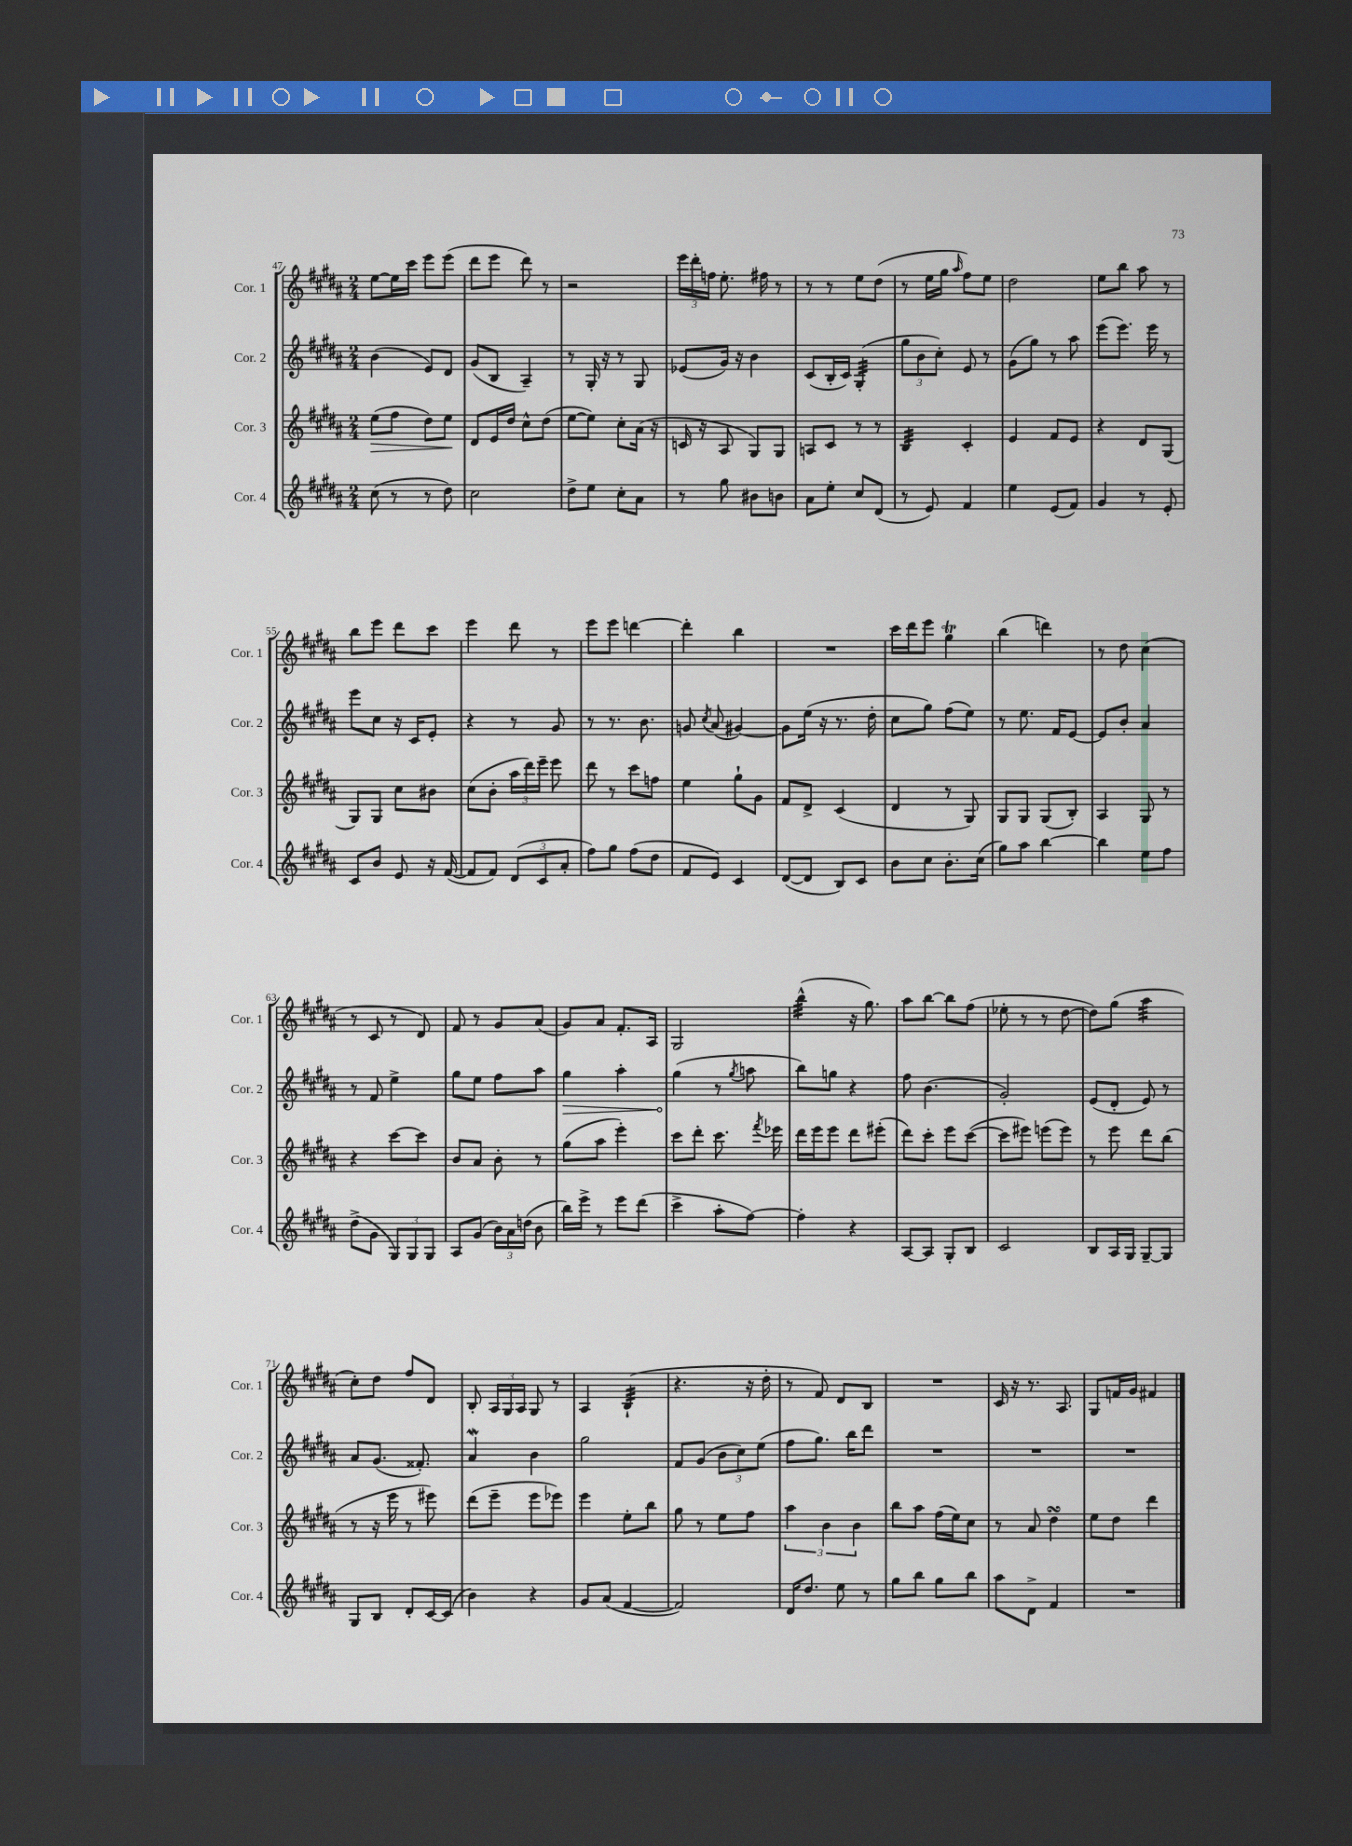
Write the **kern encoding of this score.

**kern	**kern	**kern	**kern
*staff4	*staff3	*staff2	*staff1
*clefG2	*clefG2	*clefG2	*clefG2
*k[f#c#g#d#a#]	*k[f#c#g#d#a#]	*k[f#c#g#d#a#]	*k[f#c#g#d#a#]
*M2/4	*M2/4	*M2/4	*M2/4
(8cc#\	(8ee\L	(4b\	[8ee\L
8r	8ff#\J	.	16ee\]L
.	.	.	16ccc#\JJ
8r	8dd#\L)	8e/L)	8eee\L
8dd#\)	8ee\J	8d#/J	(8eee\J
=	=	=	=
2cc#\	8d#/L	(8g#/L	8ddd#\L
.	16e/L	8B/J	8eee\J
.	16dd#/JJ	.	.
.	8cc#^^\L	4A#~/)	8ddd#\)
.	(8dd#\J	.	8r
=	=	=	=
8dd#^\L	[8ee\L	8r	2r
8ee\J	8ee\]J)	16G#'/	.
.	.	16r	.
8cc#'\L	8cc#'\L	8r	.
8a#\J	(16a#\Jk	8G#/	.
.	16r	.	.
=	=	=	=
8r	16c/	(8e-/L	24eee\LL
.	.	.	24ddd#'\
.	16r	.	.
.	.	.	24ff\JJ
8gg#\	8A#/	16g#/Jk)	8.ee'\
.	.	16r	.
8b#\L	8G#/L)	4b\	.
.	.	.	16ff#\
8b\J	8G#/J	.	8r
=	=	=	=
8a#\L	8A/L	(8c#/L	8r
8ee'\J	8c#/J	16B'/L	8r
.	.	16c#/JJ)	.
8cc#/L	8r	(4G#'/	8ee\L
(8d#/J	8r	.	(8dd#\J
=	=	=	=
8r	4B/	12gg#\L	8r
.	.	12b\	.
8e/)	.	.	16ee\LL
.	.	12cc#'\J)	.
.	.	.	16gg#\JJ
.	.	.	16qqaa#/
4f#/	4c#'/	8e/	8ff#\L)
.	.	8r	8ee\J
=	=	=	=
4ee\	4e/	(8g#\L	2dd#\
.	.	8gg#\J)	.
(8e/L	8f#/L	8r	.
8f#/J)	8e/J	8aa#\	.
=	=	=	=
4g#/	4r	(8eee\L	8ee\L
.	.	8.eee\J)	8bb\J
8r	8d#/L	.	8aa#\
.	.	16eee\	.
8e'/	(8G#/J	8r	8r
=	=	=	=
8c#/L	8G#/L)	8eee\L	8bb\L
8b/J	8G#/J	8cc#\J	8eee\J
8e/	8cc#\L	16r	8ddd#\L
.	.	16c#/LK	.
16r	8b#\J	8e'/J	8ccc#\J
([16f#/	.	.	.
=	=	=	=
8f#/]L	(8cc#\L	4r	4eee\
8f#/J)	8b'\J	.	.
(12d#/L	24aa#\LL	8r	8ddd#\
.	24ddd#\)	.	.
12c#/	24eee~\JJ	.	.
.	8eee\	8g#/	8r
12a#'/J	.	.	.
=	=	=	=
8ff#\L)	8ddd#\	8r	8eee\L
8gg#\J	8r	8.r	8eee\J
(8ff#\L	8ccc#\L	.	[4ddd\
.	.	8.b\	.
8dd#\J	8ff\J	.	.
=	=	=	=
8f#/L	4ee\	8g/	4ddd'\]
.	.	8qcc#/	.
8e/J)	.	(8a#/	.
4c#/	8gg#`\L	[4g#/)	4bb\
.	8g#\J	.	.
=	=	=	=
([8d#/L	8f#/L	8g#\]L	2r
8d#/]J	8d#^/J	(16ee\Jk	.
.	.	16r	.
8B/L)	(4c#/	8.r	.
8c#/J	.	.	.
.	.	16dd#'\	.
=	=	=	=
8b\L	4d#/	8cc#\L	16ccc#\LL
.	.	.	16ddd#\J
8cc#\J	.	8gg#\J)	8eee\J
8.b'\L	8r	(8ff#\L	4gg#\
.	8G#/)	8ee\J)	.
(16cc#\Jk	.	.	.
=	=	=	=
8gg#\L)	8G#/L	8r	(4bb\
8aa#\J	8G#/J	8.ee\	.
[4bb\	(8G#/L	.	4ddd\)
.	.	16f#/LK	.
.	8B'/J)	[8e/J	.
=	=	=	=
4bb\]	4A#/	8e/]L	8r
.	.	8b'/J	8dd#\
8ee\L	8G#/	4a#/	(4cc#\
8ff#\J	8r	.	.
=	=	=	=
(8dd#^\L	4r	8r	8r
8g#\J	.	8f#/	8c#/
12G#/L)	[8ccc#\L	4ee^\	8r
12G#/	.	.	.
.	8ccc#\]J	.	8d#/)
12G#/J	.	.	.
=	=	=	=
8A#/L	8b/L	8gg#\L	8f#/
(8g#/J	8a#/J	8ee\J	8r
24b\LL)	8b'\	8ff#\L	8g#/L
24a#\	.	.	.
(24dd\JJ	.	.	.
8b\	8r	8aa#\J	(8a#/J
=	=	=	=
16bb\LL)	(8gg#\L	4gg#\	8g#/L)
16eee^\JJ	.	.	.
8r	8aa#\J	.	8a#/J
8eee\L	4eee'\)	4aa#'\	8.f#'/L
(8ddd#\J	.	.	.
.	.	.	16A#/Jk
=	=	=	=
4ccc#^\	8ccc#\L	(4gg#\	2G#/
.	8ddd#'\J	.	.
8aa#'\L	8.ccc#\	8r	.
.	.	8qgg#/	.
[8ff#\J)	.	8aa\	.
.	8qfff#/	.	.
.	16eee-\	.	.
=	=	=	=
4ff#'\]	16ddd#\LL	8bb\L)	(4bb^^\
.	16eee\J	.	.
.	8eee\J	8gg\J	.
4r	8ddd#\L	4r	16r
.	.	.	8.gg#\)
.	(8eee#'\J	.	.
=	=	=	=
[8A#/L	8ddd#\L)	8ff#\	8aa#\L
8A#/]J	8ccc#'\J	(4.b\	[8bb\J
8G#'/L	8eee\L	.	8bb\]L
8B/J	([8ccc#\J	.	(8ff#\J
=	=	=	=
2c#/	8ccc#\]L	2g#'/)	8ee-'\
.	8eee#\J)	.	8r
.	(8eee\L	.	8r
.	8eee\J)	.	[8dd#\
=	=	=	=
8B/L	8r	(8e/L	8dd#\]L)
16A#/L	8eee\	8d#'/J	(8gg#\J
16G#/JJ	.	.	.
[8G#~/L	8ddd#\L	8e/)	4aa#\
8G#/]J	(8bb\J	8r	.
=	=	=	=
8G#/L	8r	8a#/L	8cc#'\L)
8B/J	16r	(8.g#/J	8dd#\J
.	16eee\	.	.
8d#'/L	8r	.	8ff#/L
.	.	8.f##'/)	.
[16c#/L	8eee#\)	.	8d#/J
(16c#/]JJ	.	.	.
=	=	=	=
4b\)	(8ddd#\L	4a#/	8B'/
.	8eee~\J	.	24A#/LL
.	.	.	24G#/
.	.	.	24A#/JJ
4r	8eee\L	4b\	8G#/
.	8eee-\J)	.	8r
=	=	=	=
8g#/L	4eee\	2gg#\	4A#/
(8a#/J	.	.	.
[4f#/	8ee'\L	.	(4B`/
.	8bb\J	.	.
=	=	=	=
2f#/])	8gg#\	8f#/L	4.r
.	8r	(8g#/J	.
.	8ee\L	12b\L	.
.	.	12cc#\)	.
.	8ff#\J	.	16r
.	.	(12ee\J	.
.	.	.	16dd#'\
=	=	=	=
16d#/LK	6aa#\	8ff#\L	8r
8.dd#/J	.	.	.
.	.	8.gg#\J)	8f#/)
.	6b\	.	.
8ee\	.	.	8d#/L
.	.	16bb\LK	.
.	6b\	.	.
8r	.	8ddd#\J	8B/J
=	=	=	=
8gg#\L	8bb\L	2r	2r
8bb\J	8aa#\J	.	.
8gg#\L	(16ff#\LL	.	.
.	16ee\J)	.	.
8bb\J	8cc#\J	.	.
=	=	=	=
8aa#\L	8r	2r	16c#/
.	.	.	16r
8d#^\J	8a#/	.	8.r
4f#/	4dd#\	.	.
.	.	.	8.A#/
=	=	=	=
2r	8ee\L	2r	8G#/L
.	8dd#\J	.	16f/L
.	.	.	16g#/JJ
.	4ddd#\	.	4f#/
==	==	==	==
*-	*-	*-	*-
